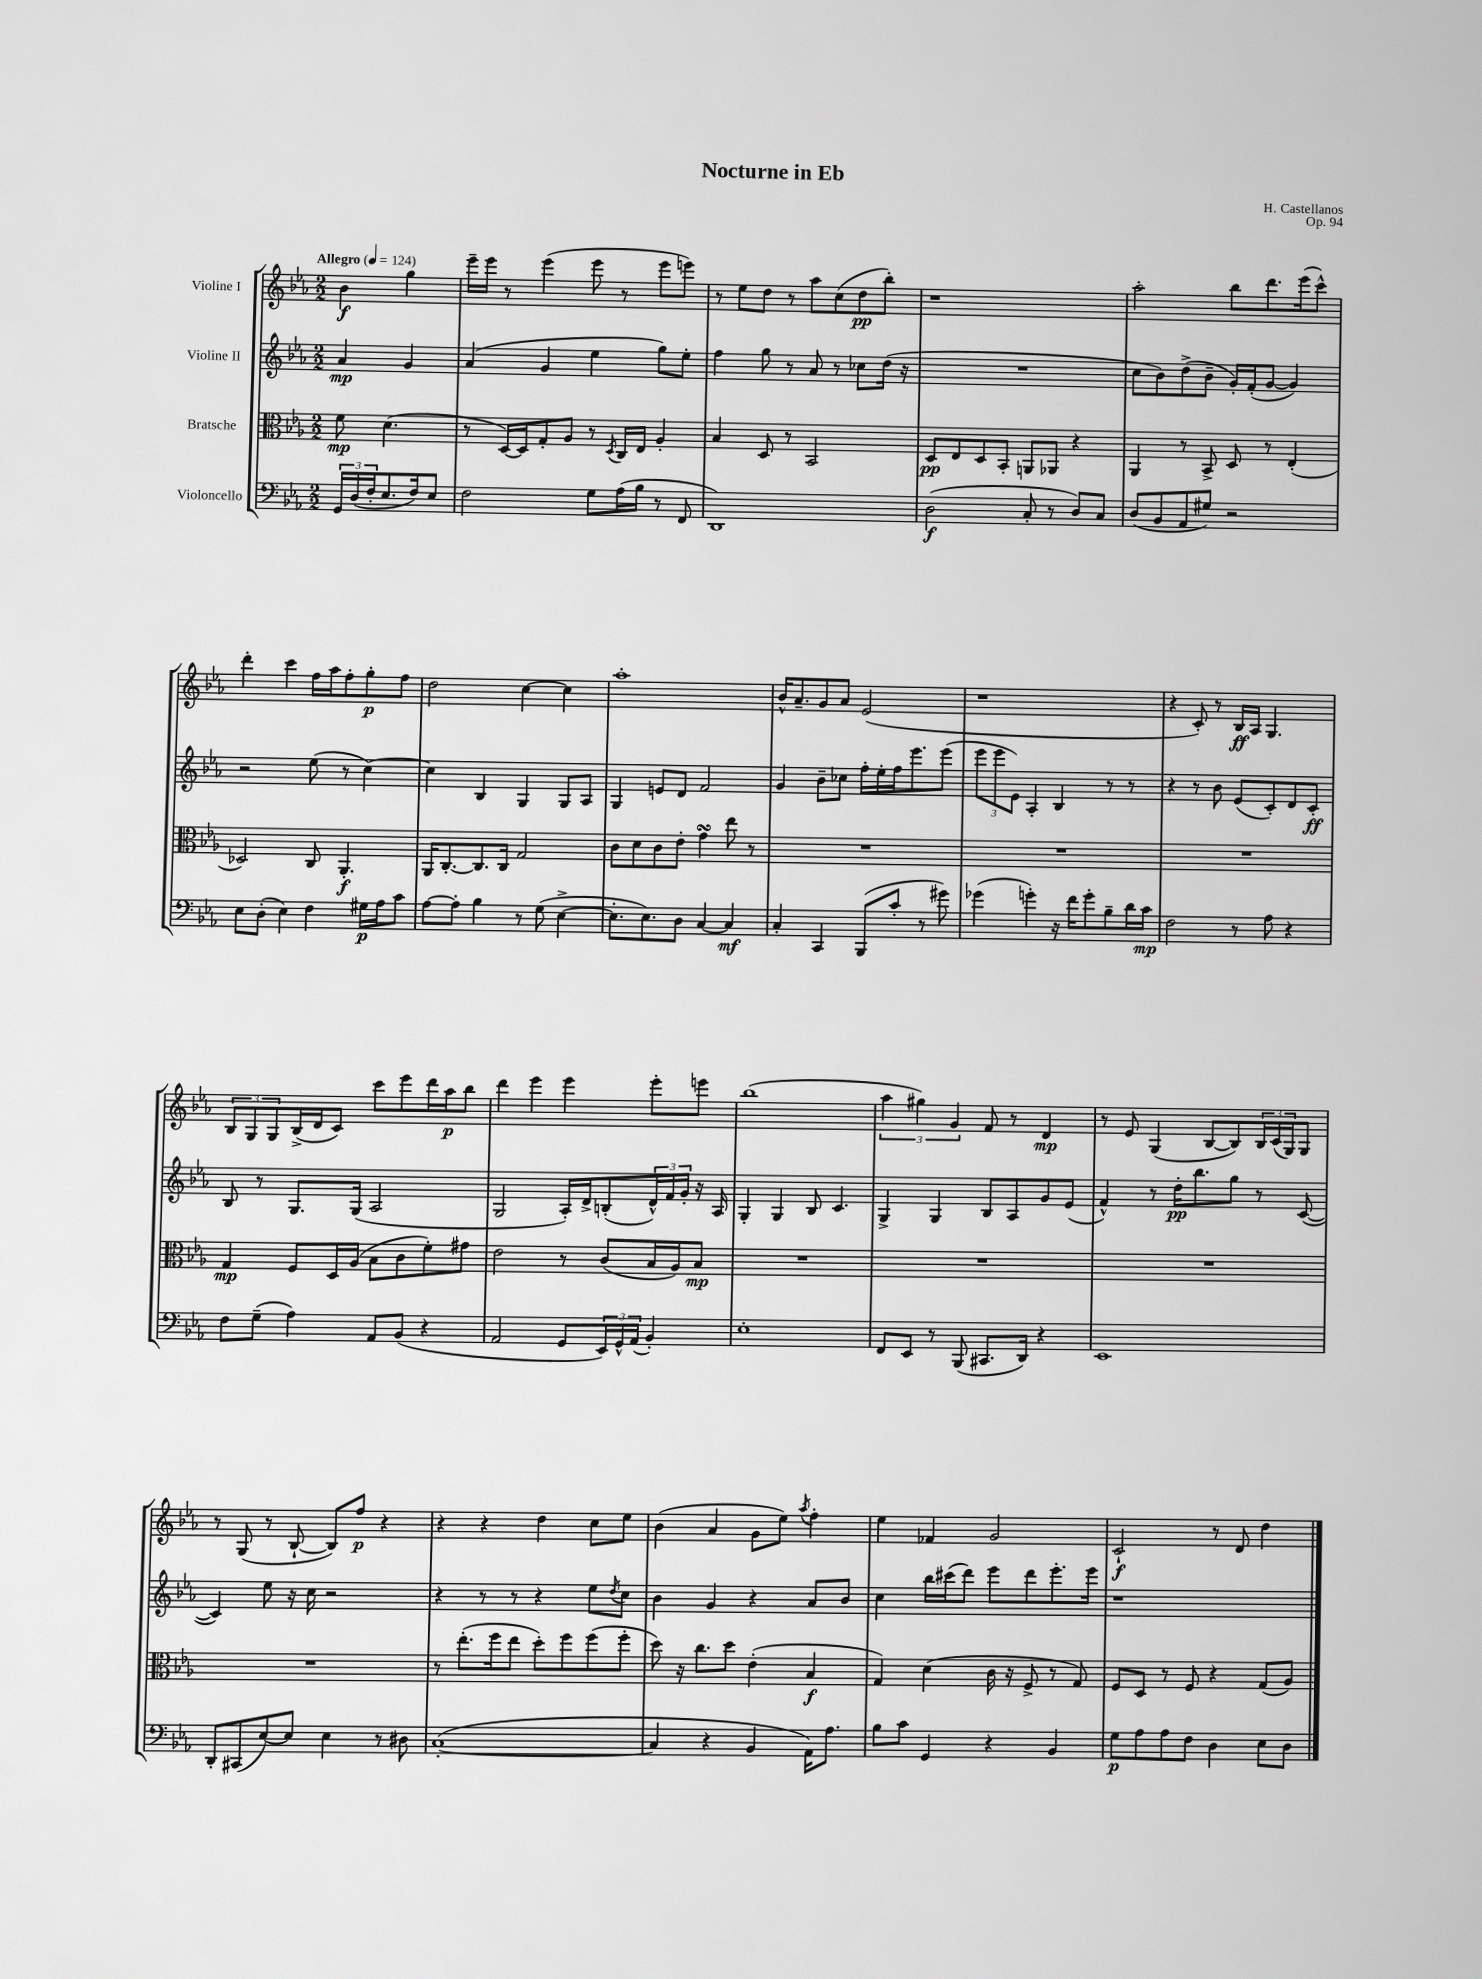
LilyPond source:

\header { title = "Nocturne in Eb" composer = "H. Castellanos" opus = "Op. 94" }
<<
\new StaffGroup <<
\new Staff = "s0" \with { instrumentName = "Violine I" } {
    \clef treble \key ees \major \numericTimeSignature \time 2/2 \partial 2 \tempo "Allegro" 4 = 124
    bes'4\f g''4 |
    ees'''16-- ees'''16 r8 ees'''4( ees'''8 r8 ees'''8 e'''8) |
    r8 ees''8 d''8 r8 aes''8 c''8( d''8\pp bes''8-.) |
    r1 |
    aes''2-. bes''8 d'''8. ees'''16( c'''8-^) |
    d'''4-. c'''4 f''16 aes''16 f''8-. g''8-.\p f''8 |
    d''2 c''4~ c''4 |
    aes''1-. |
    bes'16-^ aes'8.-- g'8 aes'8 ees'2( |
    r1 |
    r4 c'8-.) r8 bes16\ff aes16 g4. |
    \tuplet 3/2 { bes8 g8 g8 } bes16->( d'16 c'8) c'''8 ees'''8 d'''16 aes''16\p bes''8 |
    d'''4 ees'''4 ees'''4 ees'''8-. e'''8 |
    bes''1( |
    \tuplet 3/2 { aes''4 gis''4) g'4 } f'8 r8 d'4\mp |
    r8 ees'8 g4( bes8~ bes8) \tuplet 3/2 { bes16 c'16( g16) } g8 |
    r8 g8( r8 bes8~-! bes8) f''8\p r4 |
    r4 r4 d''4 c''8 ees''8 |
    bes'4( aes'4 g'8 ees''8) \acciaccatura { aes''8 } f''4-. |
    ees''4 fes'4 g'2 |
    c'2-!\f r8 d'8 d''4 \bar "|." |
}
\new Staff = "s1" \with { instrumentName = "Violine II" } {
    \clef treble \key ees \major \numericTimeSignature \time 2/2 \partial 2
    aes'4\mp g'4 |
    aes'4( g'4 ees''4 g''8) ees''8-. |
    f''4 g''8 r8 aes'8 r8 ces''8 d''16( r16 |
    R1 |
    c''8 bes'8) d''8->( bes'8-- g'16-.) f'16-.( g'8~ g'4) |
    r2 ees''8( r8 c''4~) |
    c''4 bes4 g4 g8 aes8 |
    g4 e'8 d'8 f'2 |
    g'4 bes'8-- ces''8 f''16-. ees''16-. f''16 ees'''8. ees'''8( |
    \tuplet 3/2 { ees'''8 ees'''8 ees'8) } aes4-. bes4 r8 r8 |
    r4 r8 bes'8 ees'8( c'8-.) d'8 c'8-.\ff |
    bes8 r8 g8. g16( aes2 |
    g2 aes16-.) d'16-> b8-.( \tuplet 3/2 { d'16-^) f'16 g'16-. } r16 aes16 |
    g4-. g4 bes8 c'4. |
    g4-> g4 bes8 aes8 g'8 ees'8( |
    f'4-^) r8 d''16-.\pp bes''8. g''8 r8 c'8~( |
    c'4) ees''8 r16 c''16 r2 |
    r4 r8 r8 r4 ees''8 \acciaccatura { d''8 } c''8 |
    bes'4 g'4 r4 aes'8 bes'8 |
    c''4 bes''16 cis'''16( d'''8) ees'''8 d'''8 ees'''8.-. ees'''16 |
    r1 \bar "|." |
}
\new Staff = "s2" \with { instrumentName = "Bratsche" } {
    \clef alto \key ees \major \numericTimeSignature \time 2/2 \partial 2
    f'8\mp d'4.( |
    r8 d16~) d16 g8-. aes8 r8 \acciaccatura { d8 } c16 ees16 aes4-. |
    bes4 d8 r8 bes,2 |
    d8\pp ees8 d8 bes,8-. a,8 aes,8 r4 |
    aes,4 r8 bes,8-> d8 r8 ees4-.( |
    des2) c8 aes,4.-.\f |
    aes,16 c8.~-. c8. c16 g2 |
    c'8 d'8 c'8 ees'8-. g'4\turn ees''8 r8 |
    R1 |
    R1 |
    R1 |
    g4\mp f8 d16 aes16( bes8 c'8 f'8-.) gis'8 |
    ees'2 r8 c'8( bes16 aes16) bes8\mp |
    R1 |
    R1 |
    R1 |
    R1 |
    r8 ees''8.-.( f''16 ees''8 d''8-.) f''8 f''8( f''8-. |
    d''8) r16 c''8. d''8 ees'4-.( bes4\f |
    g4) d'4( c'16 r16 f8-> r8 g8) |
    f8 d8 r8 f8 r4 g8( aes8) \bar "|." |
}
\new Staff = "s3" \with { instrumentName = "Violoncello" } {
    \clef bass \key ees \major \numericTimeSignature \time 2/2 \partial 2
    \tuplet 3/2 { g,16 d16( f16-. } ees8. f16) ees8 |
    f2 g8 aes16( bes16 r8 f,8 |
    d,1) |
    d2\f( c8-. r8 d8) c8 |
    d8( bes,8 aes,8 gis8) r2 |
    ees8 d8-.( ees4) f4 gis16\p aes16 c'8 |
    aes8~ aes8-. bes4 r8 g8( ees4~-> |
    ees8.-. ees8.) d8 c4~ c4\mf |
    c4-. c,4 bes,,8( c'8-. r8 gis'8) |
    ges'4( g'4-.) r16 f'16 g'8-. bes8-- d'16 c'16\mp |
    f2 r8 aes8 r4 |
    f8 g8--( aes4) aes,8 bes,8( r4 |
    aes,2 g,8 \tuplet 3/2 { ees,16) g,16-^ aes,16( } bes,4-.) |
    ees1-. |
    f,8 ees,8 r8 bes,,8( cis,8. d,16) r4 |
    ees,1 |
    d,8-. cis,8( ees8~) ees8 ees4 r8 dis8 |
    c1~-.( |
    c4 r4 bes,4 aes,16) aes8. |
    bes8 c'8 g,4 r4 bes,4 |
    g8\p aes8 aes8 f8 d4 ees8 d8 \bar "|." |
}
>>
>>
\layout { \context { \Score \remove "Bar_number_engraver" } }
